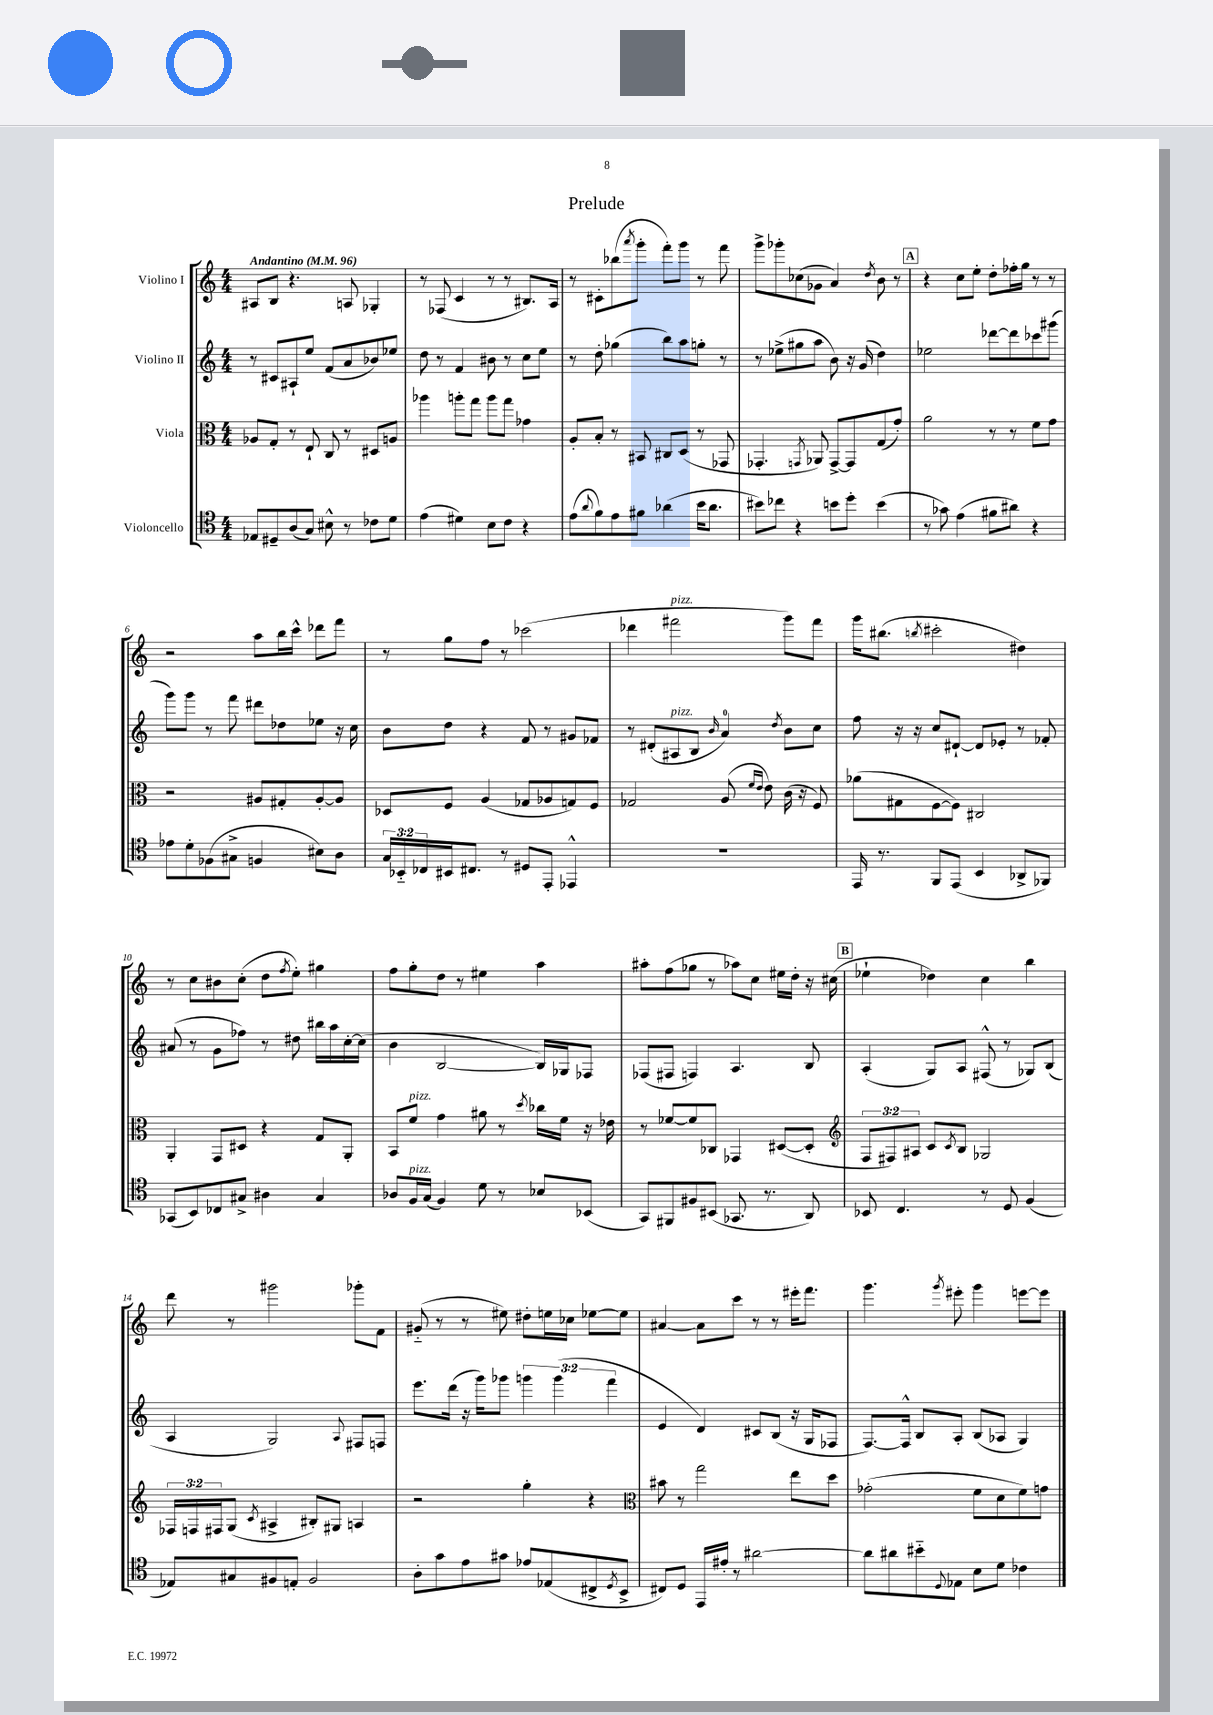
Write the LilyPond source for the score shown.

\header { title = "Prelude" }
<<
\new StaffGroup <<
\new Staff = "s0" \with { instrumentName = "Violino I" } {
    \clef treble \key c \major \numericTimeSignature \time 4/4 \tempo "Andantino" 4 = 96
    ais8 b8 r4. a8 ges4-. |
    r8 fes8( c'4 r8 r8 bis8.) a16 |
    r8 cis'8-. bes''8( \acciaccatura { a'''8 } g'''8-. f'''8-.) g'''8 r8 f'''8 |
    g'''8-> ges'''8-. ces''8( ges'8 a'4) \acciaccatura { d''8 } b'8 r8 |
    \mark \markup { \box "A" } r4 c''8 e''8-. d''8-. fes''16-. g''16 r8 r8 |
    r2 a''8 b''16 c'''16-^ des'''8 f'''8 |
    r8 g''8 f''8 r8 ces'''2( |
    des'''4 fis'''2^\markup { \italic "pizz." } g'''8) fis'''8 |
    g'''16 bis''8.( \acciaccatura { b''8 } cis'''2-. dis''4) |
    r8 c''8 bis'8 c''8-.( d''8 \acciaccatura { f''8 } e''8-.) gis''4 |
    f''8 g''8-. d''8 r8 eis''4 a''4 |
    ais''8-. f''8( ges''8 r8 aes''8) c''8 eis''16 d''16-. r16 cis''16( |
    \mark \markup { \box "B" } ees''4-! des''4) c''4 b''4 |
    d'''8 r8 gis'''2 ges'''8-. f'8 |
    gis'8-_( r8 r8 eis''8) dis''8-. e''16 ces''16 ees''8~ ees''8 |
    ais'4~ ais'8 c'''8 r8 r8 eis'''16-. f'''8. |
    g'''4. \acciaccatura { g'''8 } eis'''8-. g'''4 e'''8~ e'''8 \bar "|." |
}
\new Staff = "s1" \with { instrumentName = "Violino II" } {
    \clef treble \key c \major \numericTimeSignature \time 4/4 \override Staff.TupletNumber.text = #tuplet-number::calc-fraction-text
    r8 cis'8 ais8-! e''8 f'8( a'8 bes'8) ees''8 |
    d''8 r8 f'4 bis'8 r8 c''8 e''8 |
    r8 d''8-. ges''4( b''8) a''8 g''8-. r8 |
    r8 ees''8->( gis''8 a''8 b'8) r16 g'16( d''4) |
    \mark \markup { \box "A" } ees''2 des'''8~ des'''8 ces'''8 gis'''8( |
    g'''8) g'''8 r8 f'''8 dis'''8 des''8 ees''8 r16 c''16 |
    b'8 d''8 r4 f'8 r8 gis'8 fes'8 |
    r8 dis'8-.( ais8^\markup { \italic "pizz." } b8 \grace { b'16 } a'4-0) \acciaccatura { d''8 } b'8 c''8 |
    f''8 r16 r16 c''8 dis'8~-! dis'8 ees'8-. r8 fes'8-. |
    ais'8( r8 g'8 fes''8) r8 dis''8 bis''16 a''16 c''16~-. c''16( |
    b'4 b2~ b16) ges16 fes8 |
    fes8( fis8 f4) a4. b8 |
    \mark \markup { \box "B" } a4-.( g8) a8 fis8-^( r8 ges8) b8( |
    a4 g2) \appoggiatura { a8 } fis8 f8 |
    e'''8. d'''16( r16 g'''16) ges'''8 \tuplet 3/2 { g'''4 g'''4( f'''4 } |
    e'4 d'4) cis'8 b8( r16 g16 fes8 |
    f8.~) f16-^ b8 a8-. b8( aes8 g4) \bar "|." |
}
\new Staff = "s2" \with { instrumentName = "Viola" } {
    \clef alto \key c \major \numericTimeSignature \time 4/4 \override Staff.TupletNumber.text = #tuplet-number::calc-fraction-text
    aes8 g8-. r8 e8-! c8 r8 dis8 a8 |
    aes''4 a''8-. g''8 a''8 g''8 ges'4 |
    a8-. b8-. r8 bis,8 cis8 d8( r8 ges,8 |
    ges,4.-. \acciaccatura { g,8 } aes,8) g,8~-> g,8 g8( g'8-.) |
    \mark \markup { \box "A" } a'2 r8 r8 f'8 g'8 |
    r2 ais8 gis8-. ais8~-. ais8 |
    des8 f8 a4( ges8 aes8 g8) f8 |
    ges2 a8( \grace { f'16 e'16 } e'8) c'16( r16 f8) |
    aes'8( gis8 f8~ f8) cis2 |
    a,4-. g,8 dis8 r4 g8 a,8-. |
    b,8 f'8^\markup { \italic "pizz." } g'4 ais'8 r8 \acciaccatura { d''8 } ces''16 f'16 r16 ees'16 |
    r8 fes'8~ fes'8 ces8 ges,4 dis8~( dis8-. |
    \mark \markup { \box "B" } \clef treble \tuplet 3/2 { f8 fis8) ais8 } c'8 \acciaccatura { c'8 } b8 ges2 |
    \tuplet 3/2 { fes16 f16 fis16 } g8( \acciaccatura { c'8 } ais4-> bis8-.) gis8 a4 |
    r2 g''4-. r4 |
    \clef alto bis'8 r8 g''2 e''8 d''8 |
    ges'2-.( f'8 d'8 f'8) g'8 \bar "|." |
}
\new Staff = "s3" \with { instrumentName = "Violoncello" } {
    \clef tenor \key c \major \numericTimeSignature \time 4/4 \override Staff.TupletNumber.text = #tuplet-number::calc-fraction-text
    ees8 dis8-- a8( g8) bis8-^ r8 ces'8 d'8 |
    e'4( dis'4) b8 c'8 r4 |
    e'8( \appoggiatura { a'8 } f'8) e'8 fis'8 aes'4( b'16 aes'8. |
    bis'8) ces''8 r4 b'8 d''8-. b'4( |
    \mark \markup { \box "A" } r8 ges'8) e'4( fis'8 ais'8) r4 |
    ees'8 d'8-. fes8( gis8-> f4 bis8) a8 |
    \tuplet 3/2 { g16 bes,16-_ ces16 } bis,16 cis8. r8 dis8 e,8-. ees,4-^ |
    R1 |
    e,16 r8. f,8 e,8( b,4 aes,8-> fes,8) |
    ges,8( b,8) ces8 gis8-> ais4 gis4 |
    aes8 f16^\markup { \italic "pizz." } g16( f4) d'8 r8 bes8 bes,8( |
    g,8) fis,8 fis8 bis,8( ges,8. r8. a,8) |
    \mark \markup { \box "B" } bes,8 c4. r8 d8 f4( |
    ees8) gis8 fis8 e8-. fis2 |
    a8-. g'8 e'8 gis'8 ees'8 ees8( cis8-> \acciaccatura { d8 } b,8-> |
    cis8) d8 e,16 eis'16-. r8 ais'2~ |
    ais'8 ais'8 bis'8-_ \appoggiatura { d8 } ees8 b8 d'8 ces'4 \bar "|." |
}
>>
>>
